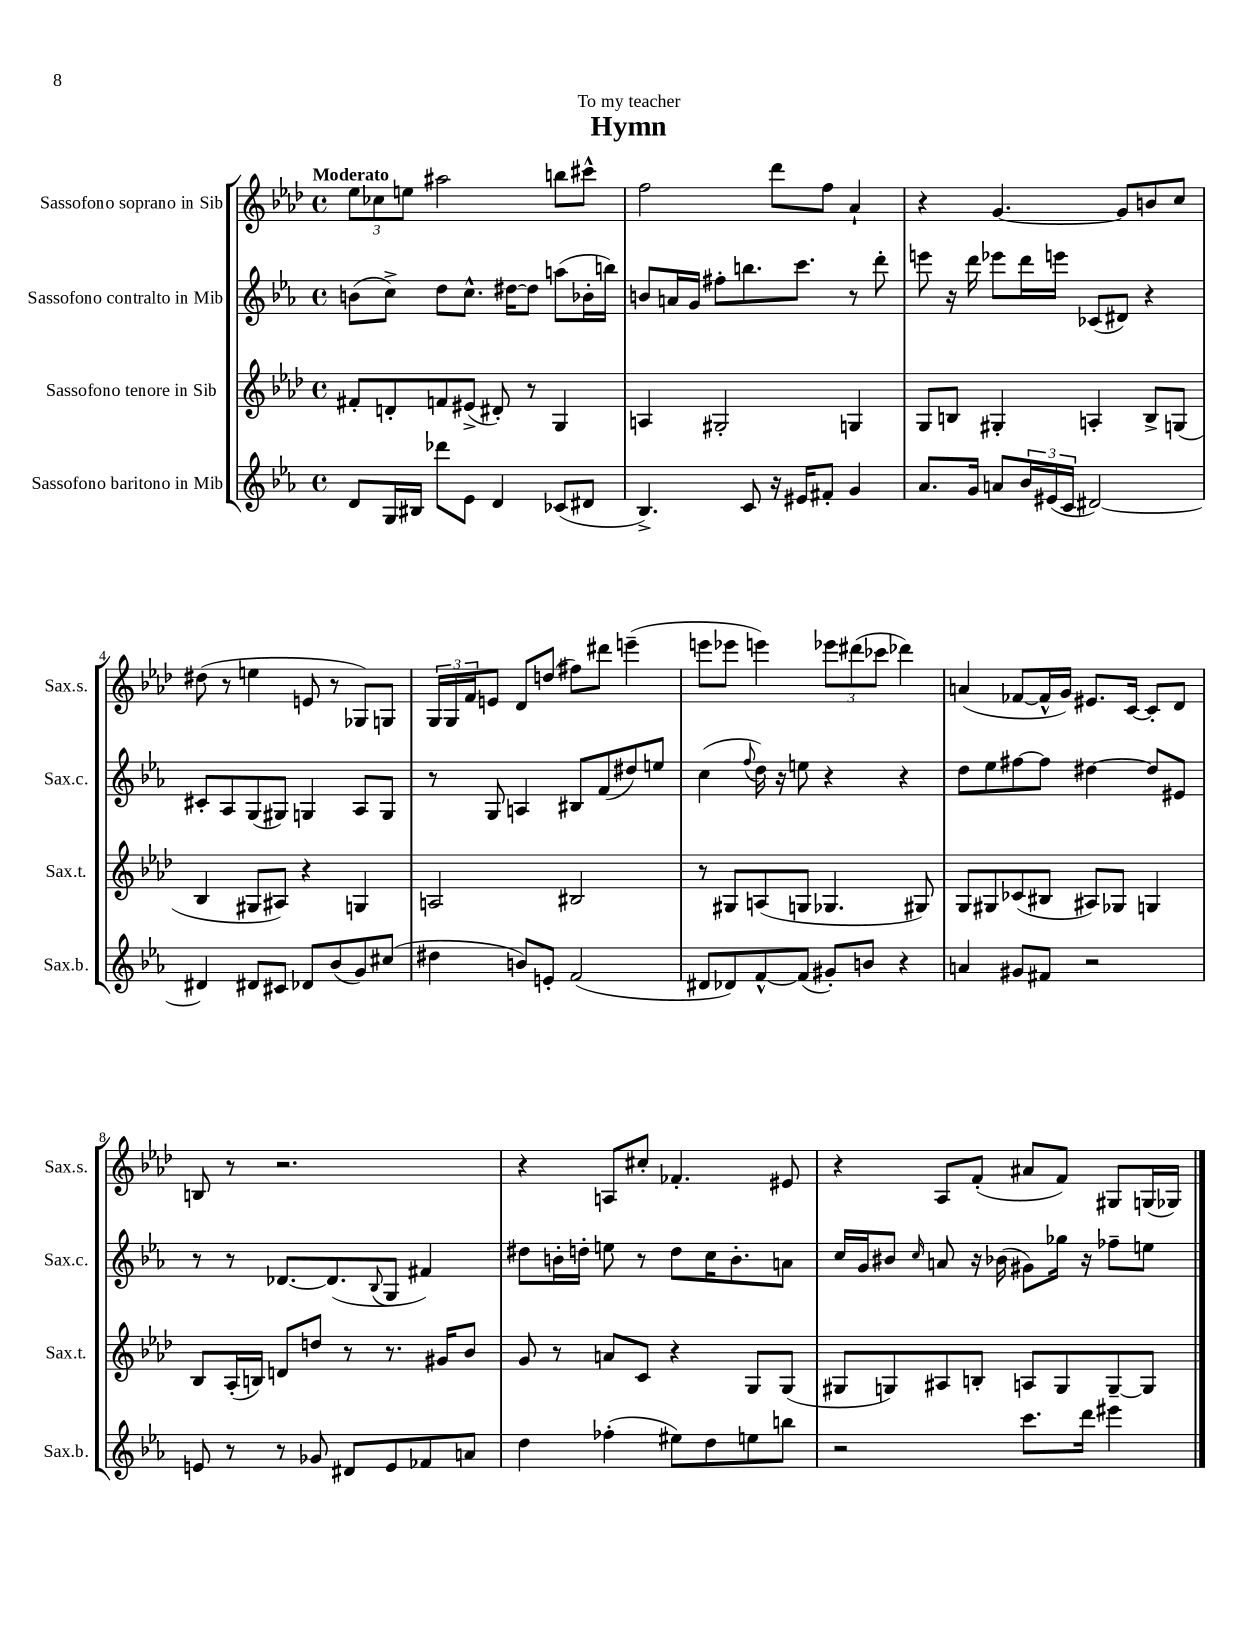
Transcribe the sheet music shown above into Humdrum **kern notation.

**kern	**kern	**kern	**kern
*staff4	*staff3	*staff2	*staff1
*clefG2	*clefG2	*clefG2	*clefG2
*k[b-e-a-]	*k[b-e-a-d-]	*k[b-e-a-]	*k[b-e-a-d-]
*M4/4	*M4/4	*M4/4	*M4/4
*met(c)	*met(c)	*met(c)	*met(c)
8d	8f#'	(8b	12ee-
.	.	.	12cc-
16G	8d'	8cc^)	.
.	.	.	12ee
16B#	.	.	.
8ddd-	8f	8dd	2aa#
8e-	(8e#^	8.cc^^	.
4d	8d#')	.	.
.	.	[16dd#	.
.	8r	8dd#]	.
(8c-	4G	(8aa	8bb
8d#	.	16b-'	8ccc#^^
.	.	16bb)	.
=	=	=	=
4.B-^)	4A	8b	2ff
.	.	16a	.
.	.	16g	.
.	2G#'	8ff#'	.
8c	.	8.bb	.
16r	.	.	8ddd-
16e#	.	8.ccc	.
8f#'	.	.	8ff
4g	4G	8r	4a-`
.	.	8ddd'	.
=	=	=	=
8.a-	8G	8eee	4r
.	8B	16r	.
16g	.	16ddd	.
8a	4G#'	8eee-	[4.g
24b-	.	16ddd	.
(24e#	.	.	.
.	.	16eee	.
24c	.	.	.
[2d#)	4A'	(8c-	.
.	.	8d#)	8g]
.	8B^	4r	8b
.	(8G	.	8cc
=	=	=	=
4d#]	4B-	8c#'	(8dd#
.	.	8A-	8r
8d#	8G#	(8G	4ee
8c#	8A#)	8G#)	.
8d-	4r	4G	8e
(8b-	.	.	8r
8g)	4G	8A-	8G-)
(8cc#	.	8G	8G
=	=	=	=
4dd#	2A	8r	24G
.	.	.	24G
.	.	.	24f
.	.	8G	8e
8b)	.	4A	8d-
8e'	.	.	(8dd
(2f	2B#	8B#	8ff#)
.	.	(8f	8ddd#
.	.	8dd#)	(4eee~
.	.	8ee	.
=	=	=	=
8d#	8r	(4cc	8eee
8d-)	8G#	.	8eee-
.	.	8qqff	.
[8f^^	(8A	16dd)	4eee)
.	.	16r	.
(8f]	8G	8ee	.
8g#')	4.G-	4r	12eee-
.	.	.	(12ddd#
8b	.	.	.
.	.	.	12ccc-
4r	.	4r	4ddd-)
.	8G#)	.	.
=	=	=	=
4a	8G	8dd	(4a
.	8G#	8ee-	.
8g#	(8c-	[8ff#	[8f-
8f#	8B#	8ff#]	16f-^^]
.	.	.	16g)
2r	8A#)	[4dd#	8.e#
.	8G-	.	.
.	.	.	[16c
.	4G	8dd#]	8c']
.	.	8e#	8d-
=	=	=	=
8e	8B-	8r	8B
8r	(16A-'	8r	8r
.	16B)	.	.
8r	8d	[8.d-	2.r
8g-	8dd	.	.
.	.	(8.d-]	.
8d#	8r	.	.
.	.	8qqB-	.
8e	8.r	8G	.
8f-	.	4f#)	.
.	16g#	.	.
8a	8b-	.	.
=	=	=	=
4dd	8g	8dd#	4r
.	8r	16b'	.
.	.	16dd'	.
(4ff-'	8a	8ee	8A
.	8c	8r	8cc#'
8ee#)	4r	8dd	4.f-'
8dd	.	16cc	.
.	.	8.b'	.
8ee	8G	.	.
8bb	(8G	8a	8e#
=	=	=	=
2r	8G#	16cc	4r
.	.	16g	.
.	8G)	8b#	.
.	.	16qqcc	.
.	8A#	8a	8A-
.	8B'	16r	(8f'
.	.	(16b-	.
8.ccc	8A	8g#)	8a#
.	8G	16gg-	8f)
16ddd	.	16r	.
4eee#	[8G~	8ff-~	8G#
.	8G]	8ee	(16G
.	.	.	16G-)
==	==	==	==
*-	*-	*-	*-
